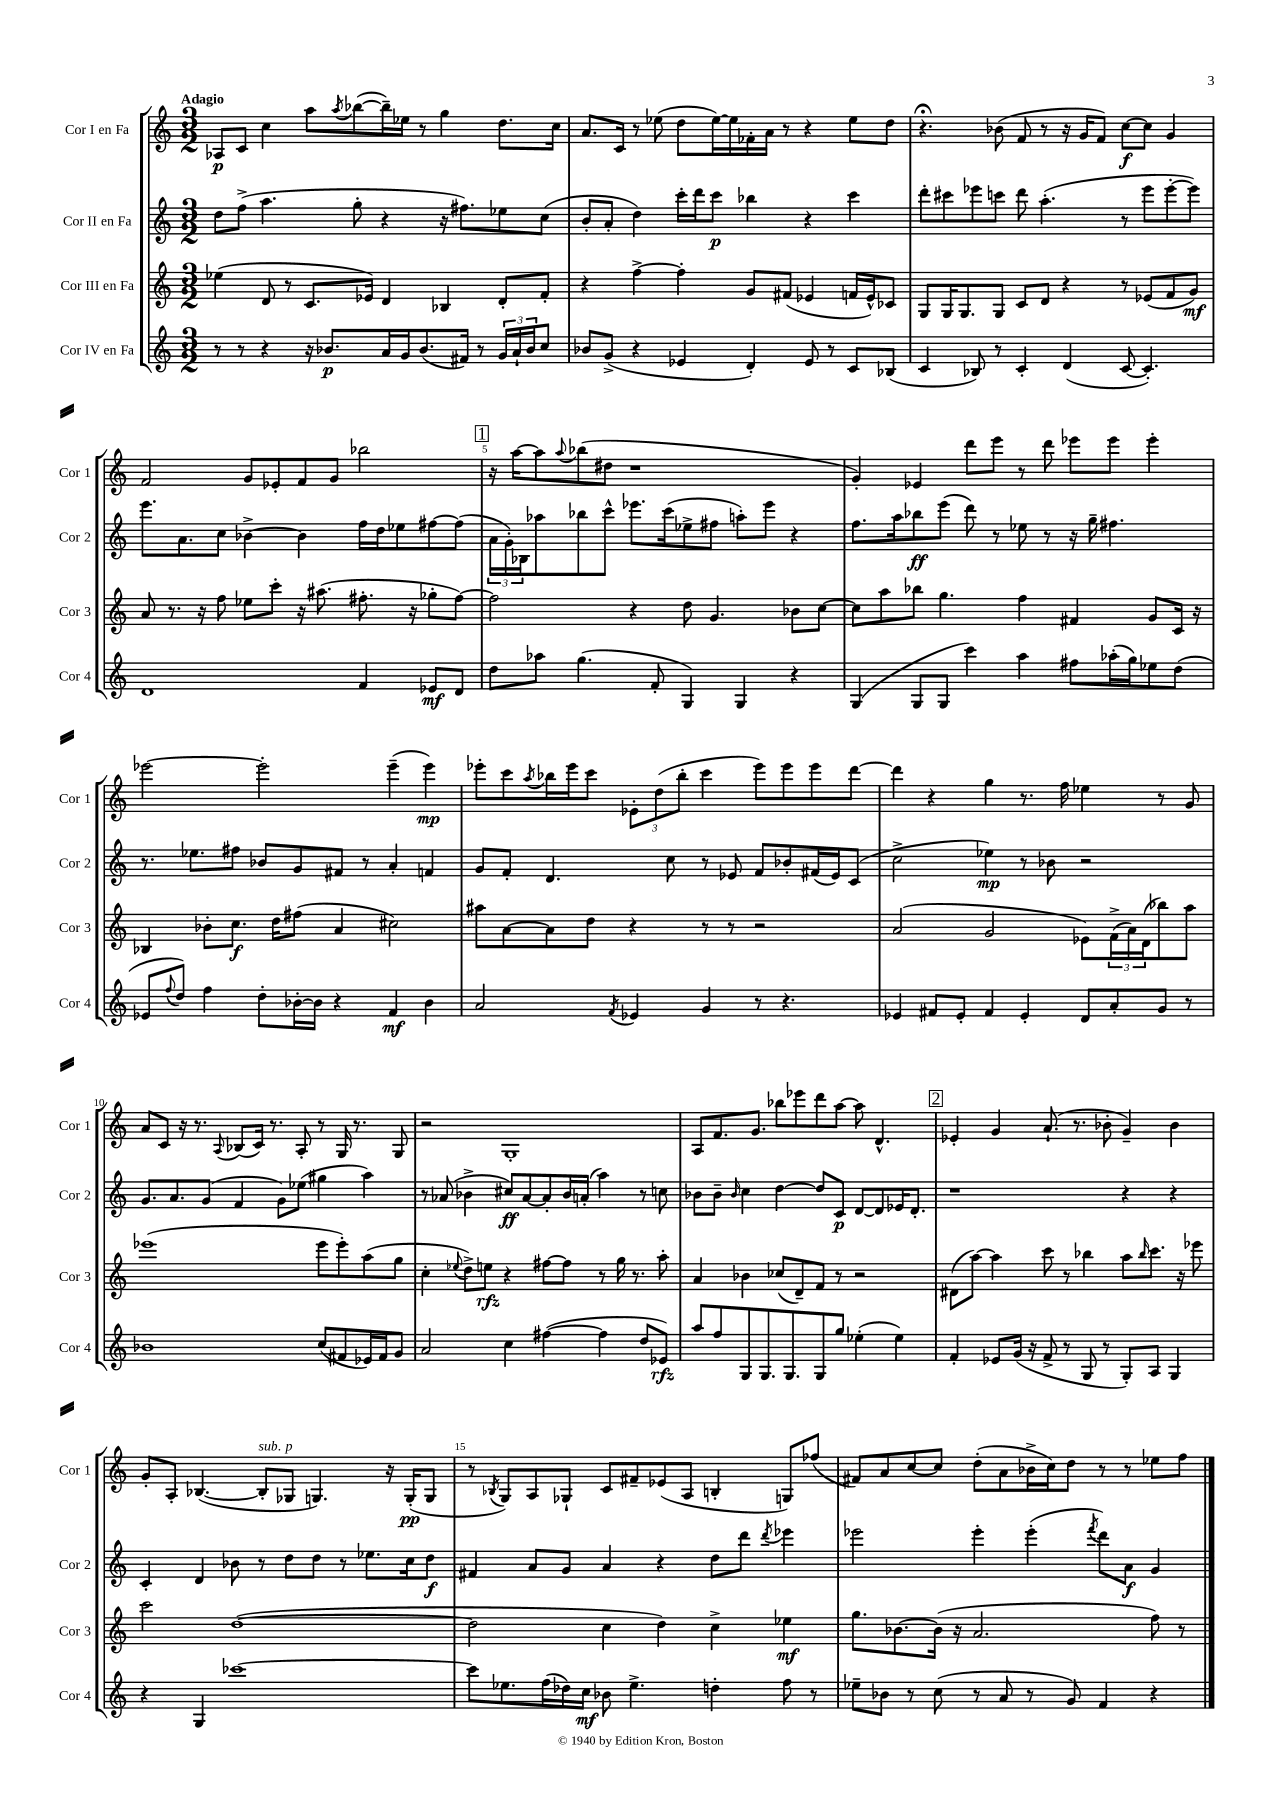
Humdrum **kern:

**kern	**kern	**kern	**kern
*staff4	*staff3	*staff2	*staff1
*clefG2	*clefG2	*clefG2	*clefG2
*k[]	*k[]	*k[]	*k[]
*M3/2	*M3/2	*M3/2	*M3/2
8r	(4ee-	8dd	8A-
8r	.	(8ff^	8c
4r	8d	4.aa	4cc
.	8r	.	.
16r	8.c	.	8aa
8.b-	.	.	.
.	.	.	8qaa
.	.	8gg'	([8bb-
.	16e-)	.	.
16a	4d	4r	16bb-~])
16g	.	.	16ee-
(8.b-	.	.	8r
.	4B-	16r	4gg
16f#)	.	8.ff#)	.
8r	.	.	.
24g	8d'	8ee-	8.dd
24a`	.	.	.
24b-	.	.	.
8cc	8f'	(8cc	.
.	.	.	16cc
=	=	=	=
8b-	4r	8b'	8.a
(8g^	.	8a'	.
.	.	.	16c
4r	[4ff^	4dd)	8r
.	.	.	(8ee-
4e-	4ff']	16ccc'	8dd
.	.	16ddd	.
.	.	8ccc	[16ee-)
.	.	.	16ee-]
4d')	8g	4bb-	16f-'
.	.	.	16a
.	(8f#	.	8r
8e-	4e-	4r	4r
8r	.	.	.
8c	16f	4ccc	8ee-
.	16e-^^)	.	.
(8B-	8c-	.	8dd
=	=	=	=
4c	8G	8ddd'	4.r;
.	16G	8ccc#	.
.	8.G	.	.
8B-)	.	8eee-	.
8r	8G	8ccc	(8b-
4c'	8c	8ddd	8f
.	8d	(4.aa'	8r
(4d	4r	.	16r
.	.	.	16g
.	.	.	8f)
[8c	8r	8r	[8cc
4.c'])	(8e-	8eee-	8cc]
.	8f	[8eee-'	4g
.	8g)	8eee-])	.
=	=	=	=
1d	8a	8.eee	2f
.	8.r	.	.
.	.	8.a	.
.	16r	.	.
.	8ff	8cc	.
.	8ee-	[4b-^	8g
.	8ccc'	.	8e-'
.	16r	4b-]	8f
.	(8.aa#	.	.
.	.	.	8g
4f	8.ff#'	16ff	2bb-
.	.	16dd	.
.	.	8ee-	.
.	16r	.	.
8e-	8gg-'	[8ff#	.
8d	[8ff#)	(8ff#]	.
=	=	=	=
8dd	2ff#]	24a	16r
.	.	24g')	.
.	.	.	[16aa
.	.	24B-	.
8aa-	.	8aa-	8aa]
.	.	.	8qqaa
(4.gg	.	8bb-	(8bb-
.	.	8ccc^^	8dd#
.	4r	8.eee-	1r
8f'	.	.	.
.	.	(16ccc	.
4G)	8dd	8ee-^	.
.	4.g	8ff#	.
4G	.	8aa')	.
.	.	8eee-	.
4r	8b-	4r	.
.	[8cc	.	.
=	=	=	=
(4G	8cc]	8.ff	4g')
.	8aa	.	.
.	.	16aa	.
8G	8bb-	8bb-	4e-
8G	4.gg	(8eee	.
4ccc)	.	8ddd)	8ddd
.	.	8r	8eee
4aa	4ff	8ee-	8r
.	.	8r	8ddd
8ff#	4f#	16r	8eee-
.	.	16gg~	.
(16aa-'	.	4.ff#	8eee-
16gg)	.	.	.
8ee-	8g	.	4eee-'
(8dd	16c	.	.
.	16r	.	.
=	=	=	=
8e-	4B-	8.r	[2eee-
8qqff	.	.	.
8dd)	.	.	.
.	.	8.ee-	.
4ff	8b-'	.	.
.	8.cc	8ff#	.
8dd'	.	8b-	2eee-']
.	16dd	.	.
[16b-'	(8ff#	8g	.
16b-]	.	.	.
4r	4a	8f#	.
.	.	8r	.
4f	2cc#)	4a'	(4eee-~
4b-	.	4f	4eee-)
=	=	=	=
2a	8aa#	8g	8eee-'
.	[8a	8f'	8ccc
.	.	.	8qaa
.	8a]	4.d	16bb-
.	.	.	16eee-
.	8dd	.	8ccc
8qf	.	.	.
4e-	4r	.	12e-'
.	.	.	(12dd
.	.	8cc	.
.	.	.	12bb-'
4g	8r	8r	4ccc
.	8r	8e-	.
8r	2r	8f	8eee-)
4.r	.	8b-'	8eee-
.	.	(16f#	8eee-
.	.	16e-)	.
.	.	(8c	[8ddd
=	=	=	=
4e-	(2a	2cc^	4ddd]
8f#	.	.	4r
8e-'	.	.	.
4f#	2g	4ee-)	4gg
4e-'	.	8r	8.r
.	.	8b-	.
.	.	.	16ff
8d	8e-)	2r	4ee-
8a'	(24f^	.	.
.	24a)	.	.
.	(24d	.	.
8g	8bb-)	.	8r
8r	8aa	.	8g
=	=	=	=
1b-	(1eee-	8.g	8a
.	.	.	8c
.	.	8.a	.
.	.	.	16r
.	.	.	8.r
.	.	(8g	.
.	.	.	8qqA
.	.	4f	(8B-
.	.	.	16c)
.	.	.	8.r
.	.	8g)	.
.	.	(8ee-	8A'
(8cc	8eee-	4gg#	8r
8f#	8eee-')	.	16G
.	.	.	8.r
16e-)	(8aa	4aa)	.
16f#	.	.	.
8g	8gg	.	8G
=	=	=	=
2a	4cc'	8r	2r
.	.	(8a-	.
.	8qqee-	.	.
.	8dd^)	4b-^	.
.	8ee	.	.
4cc	4r	8cc#)	1G'
.	.	[8a-	.
([4ff#	[8ff#	8a-']	.
.	8ff#]	16b-	.
.	.	(16a'	.
4ff#]	8r	4aa)	.
.	16gg	.	.
.	8.r	.	.
8dd	.	8r	.
8e-)	8aa'	8cc	.
=	=	=	=
8aa	4a	8b-	8A
8ff	.	8b-~	8.f
.	.	16qqb-	.
8G	4b-	4cc	.
.	.	.	8.g
8.G	.	.	.
.	(8cc-	[4dd	8bb-
8.G	.	.	.
.	8d~)	.	8eee-
8G	8f	8dd]	8ddd
8gg	8r	8c	[8aa
(4ee-'	2r	[8d	8aa]
.	.	8d]	4.d^^
4ee-)	.	16e-	.
.	.	8.d'	.
=	=	=	=
4f'	(8d#	1r	4e-'
.	[8aa)	.	.
8e-	4aa]	.	4g
(16g	.	.	.
16r	.	.	.
8f^	8ccc	.	(8.a`
8r	8r	.	.
.	.	.	8.r
8G	4bb-	.	.
8r	.	.	8b-'
8G')	8aa	4r	4g~)
.	16qqbb-	.	.
8A	8.ccc	.	.
4G	.	4r	4b-
.	16r	.	.
.	8eee-	.	.
=	=	=	=
4r	2ccc	4c'	8g'
.	.	.	8A'
4G	.	4d	([4.B-
[1ccc-	([1dd	8b-	.
.	.	8r	8B-']
.	.	8dd	8G-
.	.	8dd	4.G)
.	.	8r	.
.	.	8.ee-	.
.	.	.	16r
.	.	16cc	(16G'
.	.	8dd	8G
=	=	=	=
8ccc-]	2dd]	4f#	8r
.	.	.	8qB-
8.ee-	.	.	8G)
.	.	8a	8A
(16ff	.	.	.
16dd-)	.	8g	8G-`
16cc	.	.	.
8b-	4cc	4a	8c
4.ee-^	.	.	8f#~
.	4dd)	4r	(8e-
.	.	.	8A
4dd'	4cc^	8dd	4B'
.	.	8ddd	.
.	.	8qddd	.
8ff	4ee-	4eee-	8G)
8r	.	.	(8ff-
=	=	=	=
8ee-~	8.gg	2eee-	8f#)
8b-	.	.	8a
.	[8.b-	.	.
8r	.	.	[8cc
(8cc	(16b-]	.	8cc]
.	16r	.	.
8r	2.a	4eee-'	(8dd'
8a	.	.	8a
8r	.	(4eee-'	16b-^
.	.	.	16cc)
8g)	.	.	8dd
.	.	8qfff	.
4f	.	8ddd)	8r
.	.	8a	8r
4r	8ff)	4g	8ee-
.	8r	.	8ff
==	==	==	==
*-	*-	*-	*-
